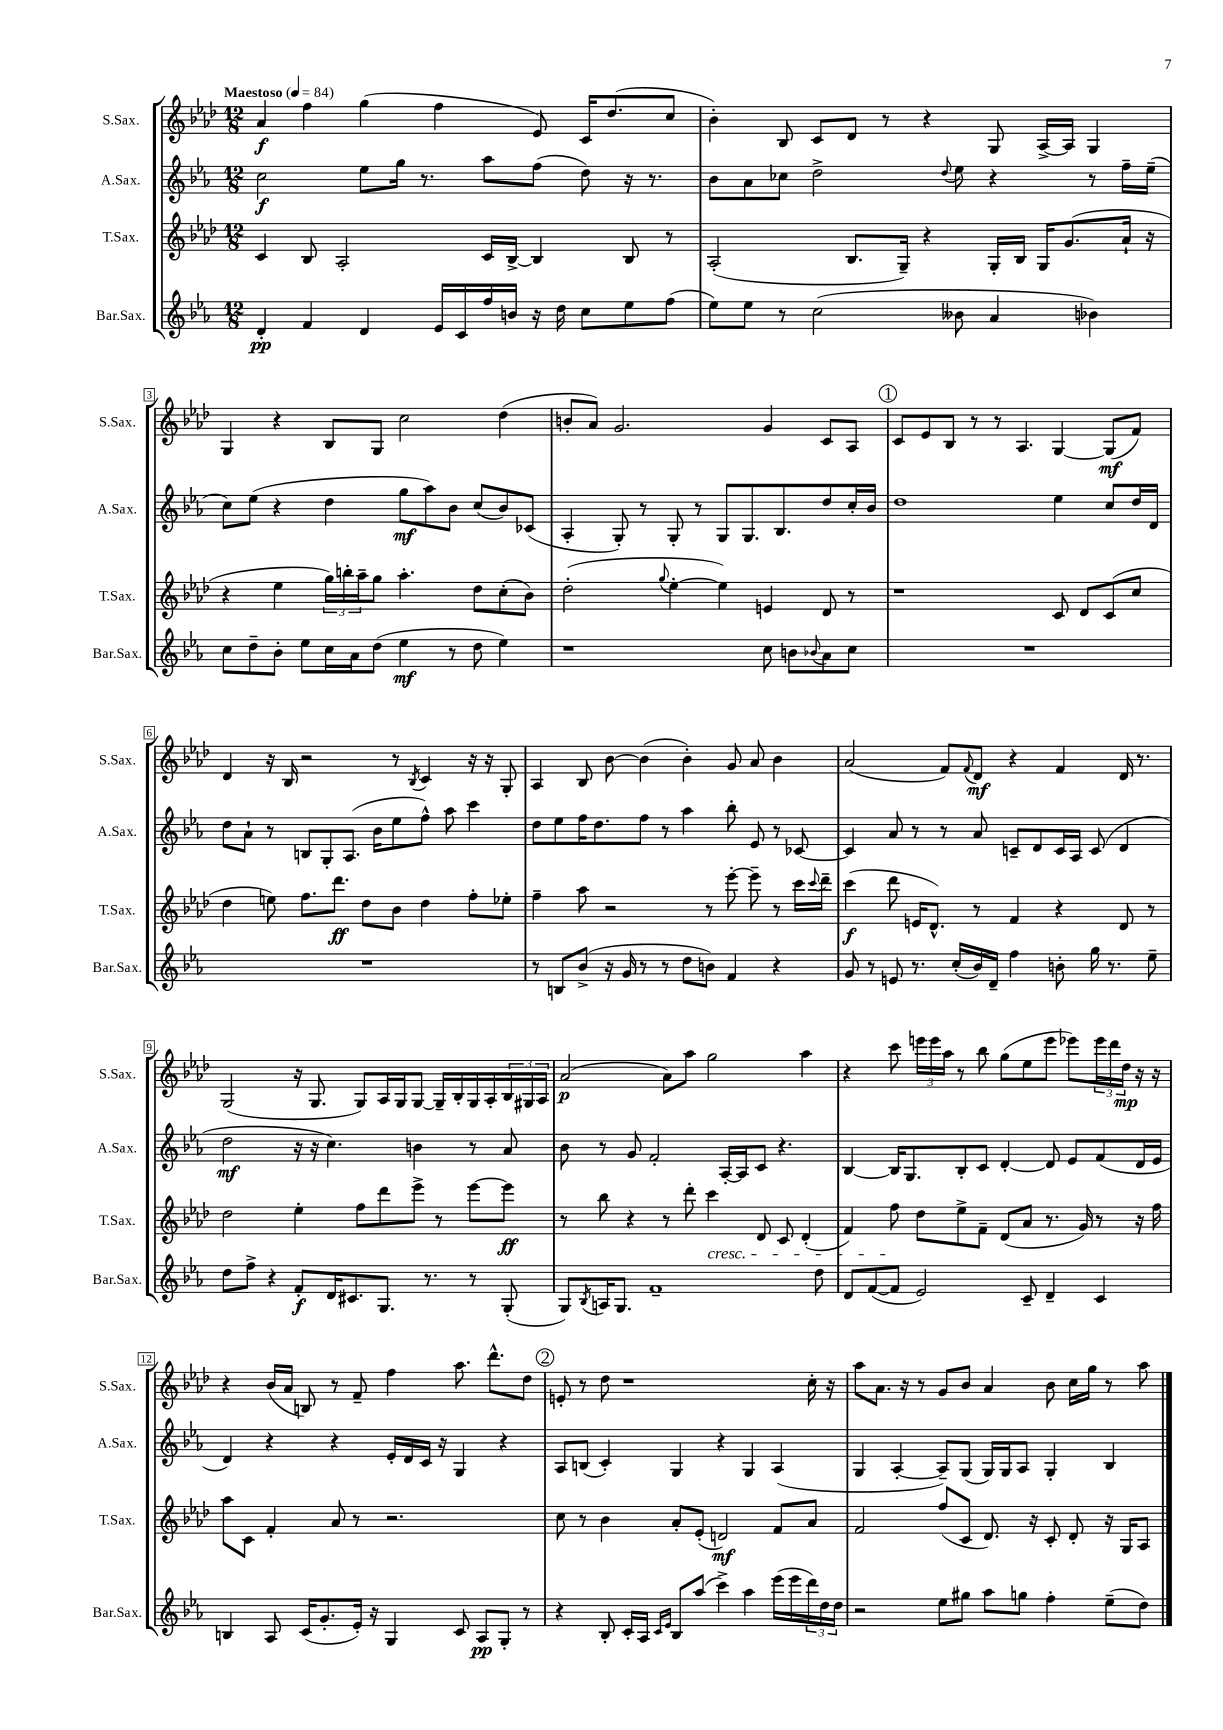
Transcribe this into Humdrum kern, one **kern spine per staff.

**kern	**dynam	**kern	**dynam	**kern	**dynam	**kern	**dynam
*part4	*part4	*part3	*part3	*part2	*part2	*part1	*part1
*staff4	*staff4	*staff3	*staff3	*staff2	*staff2	*staff1	*staff1
*I"Bar.Sax.	*	*I"T.Sax.	*	*I"A.Sax.	*	*I"S.Sax.	*
*I'Bar.Sax.	*	*I'T.Sax.	*	*I'A.Sax.	*	*I'S.Sax.	*
*clefG2	*	*clefG2	*	*clefG2	*	*clefG2	*
*k[b-e-a-]	*	*k[b-e-a-d-]	*	*k[b-e-a-]	*	*k[b-e-a-d-]	*
*M12/8	*	*M12/8	*	*M12/8	*	*M12/8	*
*MM84	*	*MM84	*	*MM84	*	*MM84	*
=1	=1	=1	=1	=1	=1	=1	=1
!	!	!	!	!	!	!LO:TX:a:B:t=Maestoso	!
4d'/	pp	4c/	.	2cc\	f	4a-/	f
4f/	.	8B-/	.	.	.	4ff\	.
.	.	2A-'/	.	.	.	.	.
4d/	.	.	.	8ee-\L	.	(4gg\	.
.	.	.	.	16gg\Jk	.	.	.
.	.	.	.	8.r	.	.	.
16e-/LL	.	.	.	.	.	4ff\	.
16c/	.	.	.	.	.	.	.
16ff/	.	16c/LL	.	8aa-\L	.	.	.
16bn/JJ	.	[16B-^/JJ	.	.	.	.	.
16r	.	4B-/]	.	(8ff\J	.	8e-/)	.
16dd\	.	.	.	.	.	.	.
8cc\L	.	.	.	8dd\)	.	16c/KL	.
.	.	.	.	.	.	(8.dd-/	.
8ee-\	.	8B-/	.	16r	.	.	.
.	.	.	.	8.r	.	.	.
(8ff\J	.	8r	.	.	.	8cc/J	.
=2	=2	=2	=2	=2	=2	=2	=2
8ee-\L)	.	(2A-'/	.	8b-\L	.	4b-'\)	.
8ee-\J	.	.	.	8a-\	.	.	.
8r	.	.	.	8cc-X\J	.	8B-/	.
(2cc\	.	.	.	2dd^\	.	8c/L	.
.	.	8.B-/L	.	.	.	8d-/J	.
.	.	.	.	.	.	8r	.
.	.	16G~/Jk)	.	.	.	.	.
.	.	4r	.	.	.	4r	.
.	.	.	.	8qqdd/	.	.	.
8b--X\	.	.	.	8ee-\	.	.	.
4a-/	.	16G'/LL	.	4r	.	8G/	.
.	.	16B-/JJ	.	.	.	.	.
.	.	16G/KL	.	.	.	[16A-^/LL	.
.	.	(8.g/	.	.	.	16A-/JJ]	.
4b-X\)	.	.	.	8r	.	4G/	.
.	.	16a-`/Jk	.	16ff~\LL	.	.	.
.	.	16r	.	(16ee-~\JJ	.	.	.
!!LO:LB:g=z
=3	=3	=3	=3	=3	=3	=3	=3
8cc\L	.	4r	.	8cc\L)	.	4G/	.
8dd~\	.	.	.	(8ee-\J	.	.	.
8b-'\J	.	4ee-\	.	4r	.	4r	.
8ee-\L	.	.	.	.	.	.	.
16cc\L	.	24gg\LL)	.	4dd\	.	8B-/L	.
.	.	24bbn'\	.	.	.	.	.
16a-\J	.	.	.	.	.	.	.
.	.	24aa-~\J	.	.	.	.	.
(8dd\J	.	8gg\J	.	.	.	8G/J	.
4ee-\	mf	4.aa-'\	.	8gg\L	mf	2cc\	.
.	.	.	.	8aa-\)	.	.	.
8r	.	.	.	8b-\J	.	.	.
8dd\	.	8dd-\L	.	(8cc/L	.	.	.
4ee-\)	.	(8cc'\	.	8b-/)	.	(4dd-\	.
.	.	8b-\J)	.	(8c-X/J	.	.	.
=4	=4	=4	=4	=4	=4	=4	=4
1r	.	(2dd-'\	.	4A-'/	.	8bn'/L	.
.	.	.	.	.	.	8a-/J)	.
.	.	.	.	8G'/)	.	2.g/	.
.	.	.	.	8r	.	.	.
.	.	8qqgg/	.	.	.	.	.
.	.	[4ee-'\	.	8G'/	.	.	.
.	.	.	.	8r	.	.	.
.	.	4ee-\])	.	8G/L	.	.	.
.	.	.	.	8.G/	.	.	.
8cc\	.	4en/	.	.	.	4g/	.
.	.	.	.	8.B-/	.	.	.
8bn\L	.	.	.	.	.	.	.
8qqb-X/	.	.	.	.	.	.	.
8a-\	.	8d-/	.	8dd/	.	8c/L	.
8cc\J	.	8r	.	16cc'/L	.	8A-/J	.
.	.	.	.	16b-/JJ	.	.	.
!!LO:REH:place=s1:t=1
=5	=5	=5	=5	=5	=5	=5	=5
1.r	.	1r	.	1dd	.	8c/L	.
.	.	.	.	.	.	8e-/	.
.	.	.	.	.	.	8B-/J	.
.	.	.	.	.	.	8r	.
.	.	.	.	.	.	8r	.
.	.	.	.	.	.	4.A-/	.
.	.	8c/	.	4ee-\	.	[4G/	.
.	.	8d-/L	.	.	.	.	.
.	.	(8c/	.	8cc/L	.	(8G/L]	mf
.	.	8cc/J	.	16dd/L	.	8f/J)	.
.	.	.	.	16d/JJ	.	.	.
!!LO:LB:g=z
=6	=6	=6	=6	=6	=6	=6	=6
1.r	.	4dd-\	.	8dd\L	.	4d-/	.
.	.	.	.	8a-`\J	.	.	.
.	.	8een\)	.	8r	.	16r	.
.	.	.	.	.	.	16B-/	.
.	.	8.ff\L	.	8Bn/L	.	2r	.
.	.	.	.	8G'/	.	.	.
.	.	8.ddd-\J	ff	.	.	.	.
.	.	.	.	(8.A-/J	.	.	.
.	.	8dd-\L	.	.	.	.	.
.	.	.	.	16b-\KL	.	.	.
.	.	8b-\J	.	8ee-\	.	8r	.
.	.	.	.	.	.	8qB-/	.
.	.	4dd-\	.	8ff^^\J)	.	4c/	.
.	.	.	.	8aa-\	.	.	.
.	.	8ff'\L	.	4ccc\	.	16r	.
.	.	.	.	.	.	16r	.
.	.	8ee-X'\J	.	.	.	8G'/	.
=7	=7	=7	=7	=7	=7	=7	=7
8r	.	4ff~\	.	8dd\L	.	4A-/	.
8Bn/L	.	.	.	8ee-\	.	.	.
(8b-^/J	.	8aa-\	.	16ff\K	.	8B-/	.
.	.	.	.	8.dd\	.	.	.
16r	.	2r	.	.	.	[8b-\	.
16g/	.	.	.	.	.	.	.
8r	.	.	.	8ff\J	.	(4b-\]	.
8r	.	.	.	8r	.	.	.
8dd\L	.	.	.	4aa-\	.	4b-'\)	.
8bn\J)	.	8r	.	.	.	.	.
4f/	.	[8eee-'\	.	8bb-'\	.	8g/	.
.	.	8eee-~\]	.	8e-/	.	8a-/	.
4r	.	8r	.	8r	.	4b-\	.
.	.	16ccc\LL	.	[8c-X/	.	.	.
.	.	8qqccc/	.	.	.	.	.
.	.	16ddd-~\JJ	.	.	.	.	.
=8	=8	=8	=8	=8	=8	=8	=8
8g/	.	(4ccc\	f	4c-/]	.	(2a-/	.
8r	.	.	.	.	.	.	.
8en/	.	8ddd-\	.	8a-/	.	.	.
8.r	.	16en/KL	.	8r	.	.	.
.	.	8.d-^^/J)	.	.	.	.	.
.	.	.	.	8r	.	8f/L)	.
(16cc'/LL	.	.	.	.	.	.	.
.	.	.	.	.	.	8qqf/	.
16b-/)	.	8r	.	8a-/	.	8d-/J	mf
16d~/JJ	.	.	.	.	.	.	.
4ff\	.	4f/	.	8cn~/L	.	4r	.
.	.	.	.	8d/	.	.	.
8bn'\	.	4r	.	16c/L	.	4f/	.
.	.	.	.	16A-/JJ	.	.	.
16gg\	.	.	.	(8c/	.	.	.
8.r	.	.	.	.	.	.	.
.	.	8d-/	.	4d/	.	16d-/	.
.	.	.	.	.	.	8.r	.
8ee-~\	.	8r	.	.	.	.	.
!!LO:LB:g=z
=9	=9	=9	=9	=9	=9	=9	=9
8dd\L	.	2dd-\	.	2dd\	mf	(2G/	.
8ff^\J	.	.	.	.	.	.	.
4r	.	.	.	.	.	.	.
8f'/L	f	4ee-'\	.	16r	.	16r	.
.	.	.	.	16r	.	8.G/	.
16d/K	.	.	.	4.cc\)	.	.	.
8.c#X/	.	.	.	.	.	.	.
.	.	8ff\L	.	.	.	8G/L)	.
8.G/J	.	8ddd-\	.	.	.	16A-/L	.
.	.	.	.	.	.	16G/J	.
.	.	8eee-^\J	.	4bn\	.	[8G/J	.
8.r	.	.	.	.	.	.	.
.	.	8r	.	.	.	16G~/LL]	.
.	.	.	.	.	.	16B-'/	.
8r	.	[8eee-\L	.	8r	.	16G/	.
.	.	.	.	.	.	16A-'/	.
(8G'/	.	8eee-\J]	ff	8a-/	.	24B-/	.
.	.	.	.	.	.	24G#X/	.
.	.	.	.	.	.	24A-/JJ	.
=10	=10	=10	=10	=10	=10	=10	=10
8G/L)	.	8r	.	8b-\	.	(2a-/	p
8qB-/	.	.	.	.	.	.	.
16An/K	.	8bb-\	.	8r	.	.	.
8.G/J	.	.	.	.	.	.	.
.	.	4r	.	8g/	.	.	.
1f~	.	.	.	2f'/	.	.	.
.	.	8r	.	.	.	8a-\L)	.
.	.	8ddd-'\	.	.	.	8aa-\J	.
!	!	!LO:TX:b:i:t=cresc.	!	!	!	!	!
.	.	4ccc\	.	.	.	2gg\	.
.	.	.	.	[16A-'/LL	.	.	.
.	.	.	.	16A-/J]	.	.	.
.	.	8d-/	.	8c/J	.	.	.
.	.	8c/	.	4.r	.	.	.
.	.	(4d-'/	.	.	.	4aa-\	.
8dd\	.	.	.	.	.	.	.
=11	=11	=11	=11	=11	=11	=11	=11
8d/L	.	4f/)	.	[4B-/	.	4r	.
([8f/	.	.	.	.	.	.	.
8f/J]	.	8ff\	.	16B-/KL]	.	8ccc\	.
.	.	.	.	8.G/	.	.	.
2e-/)	.	8dd-\L	.	.	.	24eeen\LL	.
.	.	.	.	.	.	24eee\	.
.	.	.	.	.	.	24aa-\JJ	.
.	.	8ee-^\	.	8B-'/	.	8r	.
.	.	8f~\J	.	8c/J	.	8bb-\	.
.	.	(8d-/L	.	[4d'/	.	(8gg\L	.
8c~/	.	8a-/J	.	.	.	8ee-\	.
4d~/	.	8.r	.	8d/]	.	8eee\J	.
.	.	.	.	8e-/L	.	8eee-X\L)	.
.	.	16g/)	.	.	.	.	.
4c/	.	8r	.	(8f/	.	24eee-\L	.
.	.	.	.	.	.	24ddd-\	.
.	.	.	.	.	.	24dd-\JJ	mp
.	.	16r	.	16d/L	.	16r	.
.	.	16ff\	.	16e-/JJ	.	16r	.
!!LO:LB:g=z
=12	=12	=12	=12	=12	=12	=12	=12
4Bn/	.	8aa-\L	.	4d/)	.	4r	.
.	.	8c\J	.	.	.	.	.
8A-/	.	4f'/	.	4r	.	(16b-/LL	.
.	.	.	.	.	.	16a-/JJ	.
(16c/KL	.	.	.	.	.	8Bn/)	.
8.g'/	.	.	.	.	.	.	.
.	.	8a-/	.	4r	.	8r	.
16e-'/Jk)	.	8r	.	.	.	8f~/	.
16r	.	.	.	.	.	.	.
4G/	.	2.r	.	16e-'/LL	.	4ff\	.
.	.	.	.	16d/	.	.	.
.	.	.	.	16c/JJ	.	.	.
.	.	.	.	16r	.	.	.
8c/	.	.	.	4G/	.	8.aa-\	.
8A-/L	pp	.	.	.	.	.	.
.	.	.	.	.	.	8.ddd-^^\L	.
8G'/J	.	.	.	4r	.	.	.
8r	.	.	.	.	.	8dd-\J	.
!!LO:REH:place=s1:t=2
=13	=13	=13	=13	=13	=13	=13	=13
4r	.	8cc\	.	8A-/L	.	8en'/	.
.	.	8r	.	(8Bn/J	.	8r	.
8B-'/	.	4b-\	.	4c'/)	.	8dd-\	.
16c'/LL	.	.	.	.	.	1r	.
16A-/JJ	.	.	.	.	.	.	.
16qqc/LL	.	.	.	.	.	.	.
16qqe-/JJ	.	.	.	.	.	.	.
8B-/L	.	8a-'/L	.	4G/	.	.	.
(8aa-/J	.	(8e-'/J	.	.	.	.	.
4ccc^\)	.	2dn/)	mf	4r	.	.	.
4aa-\	.	.	.	4G/	.	.	.
(16eee-\LL	.	8f/L	.	(4A-/	.	.	.
16eee-\	.	.	.	.	.	.	.
24ddd\)	.	8a-/J	.	.	.	16cc'\	.
24dd\	.	.	.	.	.	.	.
.	.	.	.	.	.	16r	.
24dd\JJ	.	.	.	.	.	.	.
=14	=14	=14	=14	=14	=14	=14	=14
2r	.	2f/	.	4G/	.	8aa-\L	.
.	.	.	.	.	.	8.a-\J	.
.	.	.	.	[4A-'/	.	.	.
.	.	.	.	.	.	16r	.
.	.	.	.	.	.	8r	.
8ee-\L	.	(8ff/L	.	8A-~/L])	.	8g/L	.
8gg#X\J	.	8c/J	.	(8G/J	.	8b-/J	.
8aa-\L	.	8.d-/)	.	16G/LL)	.	4a-/	.
.	.	.	.	16G/J	.	.	.
8ggn\J	.	.	.	8A-/J	.	.	.
.	.	16r	.	.	.	.	.
4ff'\	.	8c'/	.	4G'/	.	8b-\	.
.	.	8d-'/	.	.	.	16cc\LL	.
.	.	.	.	.	.	16gg\JJ	.
(8ee-~\L	.	16r	.	4B-/	.	8r	.
.	.	16G/KL	.	.	.	.	.
8dd\J)	.	8A-/J	.	.	.	8aa-\	.
==	==	==	==	==	==	==	==
*-	*-	*-	*-	*-	*-	*-	*-
